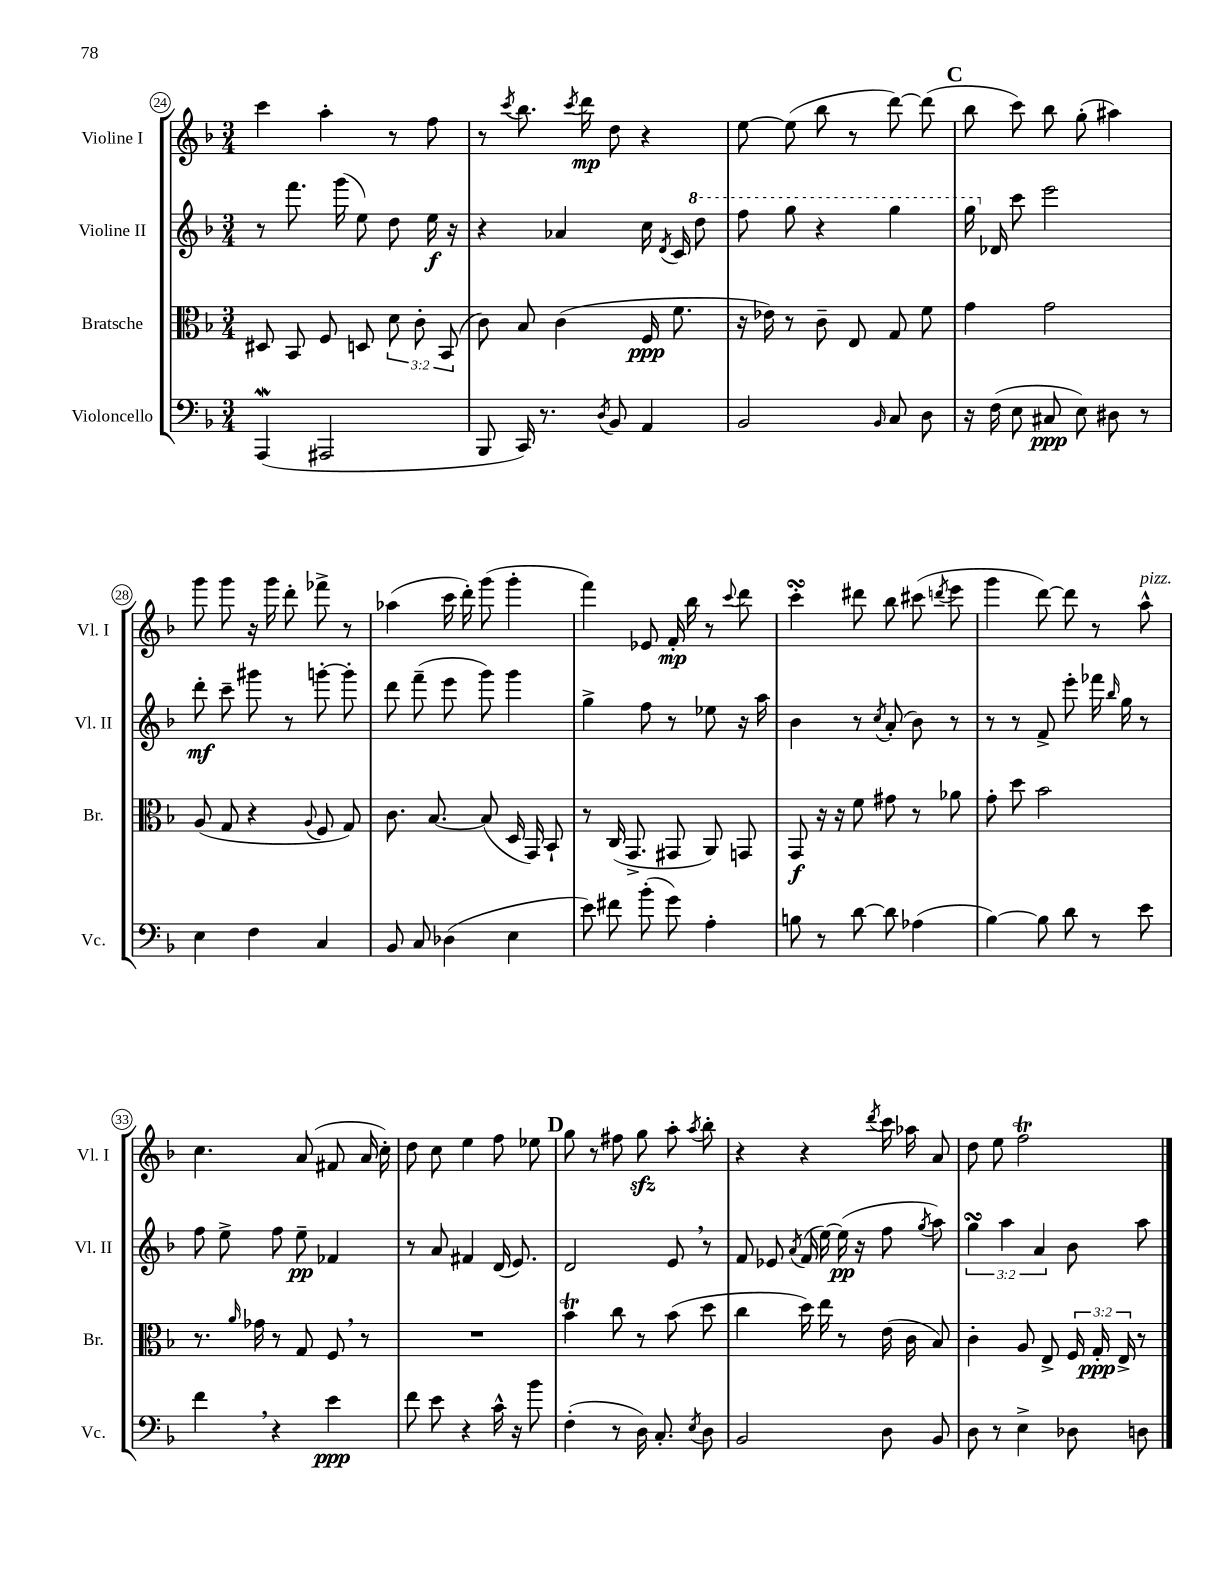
<<
\new StaffGroup <<
\new Staff = "s0" \with { instrumentName = "Violine I" shortInstrumentName = "Vl. I" } {
    \clef treble \key f \major \numericTimeSignature \time 3/4
    \autoBeamOff c'''4 a''4-. r8 f''8 |
    r8 \acciaccatura { c'''8 } bes''8. \acciaccatura { c'''8 } d'''16\mp d''8 r4 |
    e''8~ e''8( bes''8 r8 d'''8~) d'''8( |
    \mark \markup { \bold "C" } bes''8 c'''8) bes''8 g''8-.( ais''4) |
    g'''8 g'''8 r16 g'''16 d'''8-. fes'''8-> r8 |
    aes''4( c'''16 d'''16-.) g'''8( g'''4-. |
    f'''4) ees'8 f'16-.\mp bes''16 r8 \appoggiatura { c'''8 } d'''8 |
    c'''4-.\turn dis'''8 bes''8 cis'''8( \acciaccatura { d'''8 } e'''8 |
    g'''4 d'''8~) d'''8 r8 a''8-^^\markup { \italic "pizz." } |
    c''4. a'8( fis'8 a'16 c''16-.) |
    d''8 c''8 e''4 f''8 ees''8 |
    \mark \markup { \bold "D" } g''8 r8 fis''8 g''8\sfz a''8-. \acciaccatura { a''8 } bes''8-. |
    r4 r4 \acciaccatura { d'''8 } c'''16 aes''16 a'8 |
    d''8 e''8 f''2\trill \bar "|." |
}
\new Staff = "s1" \with { instrumentName = "Violine II" shortInstrumentName = "Vl. II" } {
    \clef treble \key f \major \numericTimeSignature \time 3/4 \override Staff.TupletNumber.text = #tuplet-number::calc-fraction-text
    \autoBeamOff r8 f'''8. g'''16( e''8) d''8 e''16\f r16 |
    r4 aes'4 c''16 \acciaccatura { d'8 } c'16 \ottava #1 d'''8 |
    f'''8 g'''8 r4 g'''4 |
    \mark \markup { \bold "C" } g'''16 \ottava #0 des'16 c'''8 e'''2 |
    d'''8-.\mf c'''8-- gis'''8 r8 g'''8~-. g'''8-. |
    d'''8 f'''8--( e'''8 g'''8) g'''4 |
    g''4-> f''8 r8 ees''8 r16 a''16 |
    bes'4 r8 \acciaccatura { c''8 } a'8-.( bes'8) r8 |
    r8 r8 f'8-> e'''8-. fes'''16 \grace { bes''16 } g''16 r8 |
    f''8 e''8-> f''8 e''8--\pp fes'4 |
    r8 a'8 fis'4 d'16( e'8.) |
    \mark \markup { \bold "D" } d'2 e'8 \breathe r8 |
    f'8 ees'8 \acciaccatura { a'8 } f'16( e''16~) e''16\pp( r16 f''8 \acciaccatura { g''8 } a''8) |
    \tuplet 3/2 { g''4\turn a''4 a'4 } bes'8 a''8 \bar "|." |
}
\new Staff = "s2" \with { instrumentName = "Bratsche" shortInstrumentName = "Br." } {
    \clef alto \key f \major \numericTimeSignature \time 3/4 \override Staff.TupletNumber.text = #tuplet-number::calc-fraction-text
    \autoBeamOff dis8 bes,8 f8 d8 \tuplet 3/2 { d'8 c'8-. bes,8( } |
    c'8) bes8 c'4( f16\ppp f'8. |
    r16 ees'16) r8 c'8-- e8 g8 f'8 |
    \mark \markup { \bold "C" } g'4 g'2 |
    a8( g8 r4 \appoggiatura { a8 } f8 g8) |
    c'8. bes8.~ bes8( d16 g,16) bes,8-! |
    r8 c16( g,8.-> gis,8 a,8) g,8 |
    g,8\f r16 r16 f'8 gis'8 r8 aes'8 |
    g'8-. d''8 bes'2 |
    r8. \grace { a'16 } ges'16 r8 g8 f8 \breathe r8 |
    R2. |
    \mark \markup { \bold "D" } bes'4\trill c''8 r8 bes'8( d''8 |
    c''4 d''16) e''16 r8 e'16( c'16 bes8) |
    c'4-. a8 e8-> \tuplet 3/2 { f16 g16-.\ppp e16-> } r8 \bar "|." |
}
\new Staff = "s3" \with { instrumentName = "Violoncello" shortInstrumentName = "Vc." } {
    \clef bass \key f \major \numericTimeSignature \time 3/4
    \autoBeamOff a,,4\mordent( ais,,2 |
    bes,,8 c,16) r8. \acciaccatura { d8 } bes,8 a,4 |
    bes,2 \grace { bes,16 } c8 d8 |
    \mark \markup { \bold "C" } r16 f16( e8 cis8\ppp e8) dis8 r8 |
    e4 f4 c4 |
    bes,8 c8 des4( e4 |
    e'8) fis'8 bes'8-.( g'8) a4-. |
    b8 r8 d'8~ d'8 aes4( |
    bes4~) bes8 d'8 r8 e'8 |
    f'4 \breathe r4 e'4\ppp |
    f'8 e'8 r4 c'16-^ r16 bes'8 |
    \mark \markup { \bold "D" } f4-.( r8 d16) c8.-. \acciaccatura { e8 } d8 |
    bes,2 d8 bes,8 |
    d8 r8 e4-> des8 d8 \bar "|." |
}
>>
>>
\layout { \context { \Score currentBarNumber = #24 \override BarNumber.stencil = #(make-stencil-circler 0.1 0.3 ly:text-interface::print) } }
